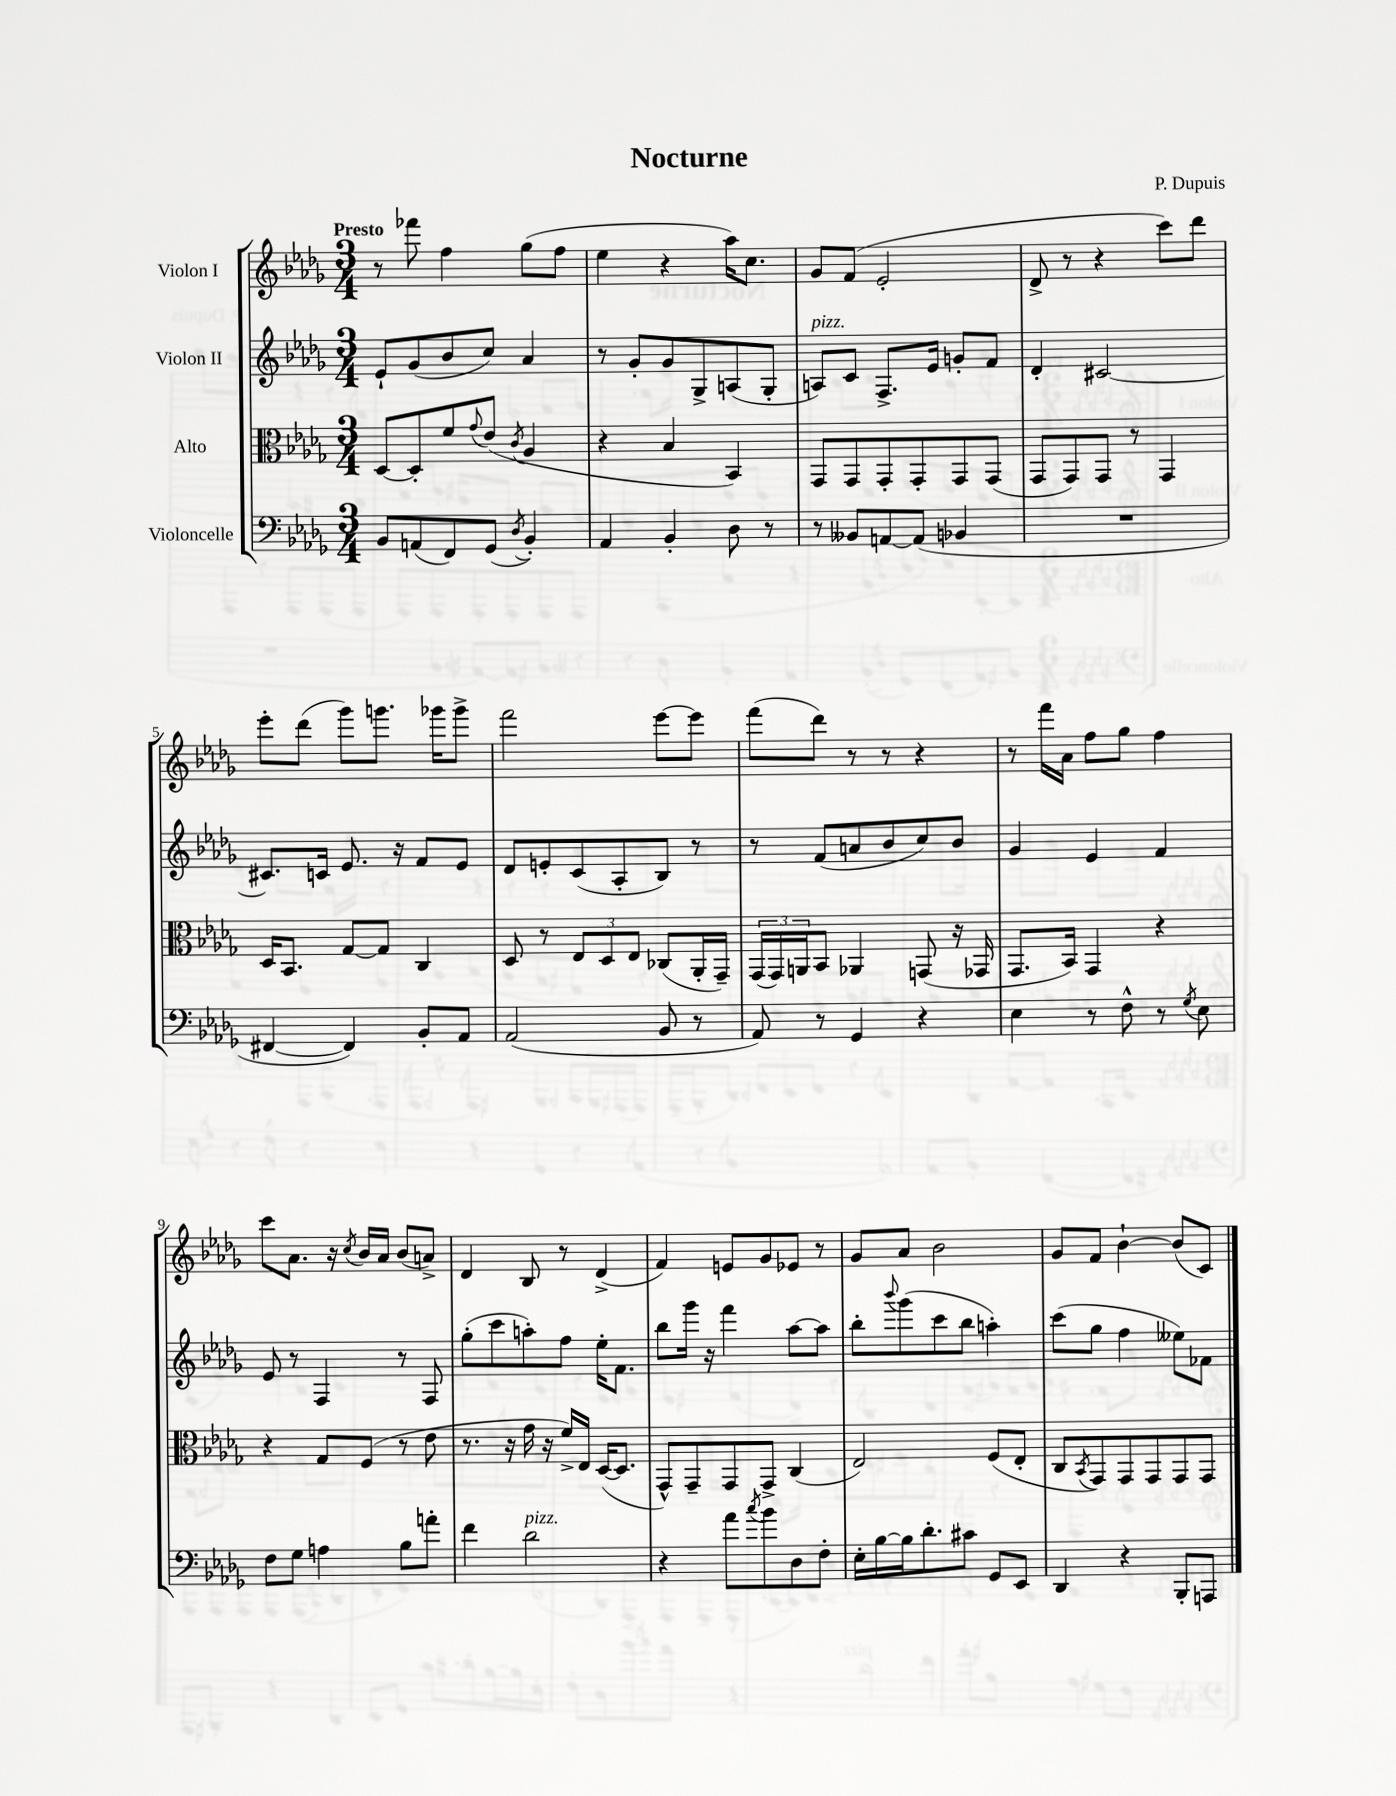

**kern	**kern	**kern	**kern
*staff4	*staff3	*staff2	*staff1
*clefF4	*clefC3	*clefG2	*clefG2
*k[b-e-a-d-g-]	*k[b-e-a-d-g-]	*k[b-e-a-d-g-]	*k[b-e-a-d-g-]
*M3/4	*M3/4	*M3/4	*M3/4
8BB-/L	[8D-/L	8e-`/L	8r
(8AA/	8D-'/]	(8g-/	8fff-\
8FF/)	8f/	8b-/	4ff\
.	8qqg-/	.	.
(8GG-/J	(8e-/J	8cc/J)	.
8qD-/	8qc/	.	.
4BB-'/)	4A-/	4a-/	(8gg-\L
.	.	.	8ff\J
=	=	=	=
4AA-/	4r	8r	4ee-\
.	.	8g-'/L	.
4BB-'/	4B-/	8g-/	4r
.	.	8G-^/	.
8D-\	4BB-/)	(8A/	16aa-\LK)
.	.	.	8.cc\J
8r	.	8G-'/J	.
=	=	=	=
8r	8GG-/L	8A/L)	8g-/L
8BB--/L	8GG-/	8c/J	(8f/J
[8AA/	8GG-'/	8.F^/L	2e-'/
(8AA/]J	8GG-'/	.	.
.	.	16e-/Jk	.
4BB-/	8GG-/	8g'/L	.
.	(8GG-/J	8f/J	.
=	=	=	=
2.r	8GG-/L	4d-'/	8d-^/
.	8GG-/)	.	8r
.	8GG-/J	[2c#/	4r
.	8r	.	.
.	4GG-/	.	8ccc\L)
.	.	.	8ddd-\J
=	=	=	=
[4FF#/	16D-/LK	8.c#/]L	8eee-'\L
.	8.BB-/J	.	.
.	.	.	(8ddd-\J
.	.	16c/Jk	.
4FF#/])	[8G-/L	8.e-/	8ggg-\L)
.	8G-/]J	.	8.ggg\J
.	.	16r	.
8BB-'/L	4C/	8f/L	.
.	.	.	16ggg-\LK
8AA-/J	.	8e-/J	8ggg-^\J
=	=	=	=
(2AA-/	8D-/	8d-/L	2fff\
.	8r	8e'/	.
.	12E-/L	(8c/	.
.	12D-/	.	.
.	.	8A-'/	.
.	12E-/J	.	.
8BB-/	(8C-/L	8B-/J)	[8eee-\L
8r	16AA-'/L	8r	8eee-\]J
.	16GG-~/JJ)	.	.
=	=	=	=
8AA-/)	(24GG-/LL	8r	(8fff\L
.	24GG-/)	.	.
.	24AA/J	.	.
8r	8BB-/J	(8f/L	8ddd-\J)
4GG-/	4AA-/	8a/	8r
.	.	8b-/	8r
4r	(8GG/	8cc/)	4r
.	16r	8b-/J	.
.	16GG-/	.	.
=	=	=	=
4E-\	8.GG-/L	4g-/	8r
.	.	.	16fff\LL
.	16BB-/Jk)	.	16a-\JJ
8r	4GG-/	4e-/	8ff\L
8F^^\	.	.	8gg-\J
8r	4r	4f/	4ff\
8qG-/	.	.	.
8E-\	.	.	.
=	=	=	=
8F\L	4r	8e-/	8ccc\L
8G-\J	.	8r	8.a-\J
4A\	8G-/L	4F/	.
.	.	.	16r
.	.	.	8qcc/
.	(8F/J	.	16b-/LL
.	.	.	16a-/JJ
8B-\L	8r	8r	(8b-/L
8a'\J	8e-\	8F/	8a^/J)
=	=	=	=
4f\	8.r	(8gg-'\L	4d-/
.	.	8ccc\	.
.	16r	.	.
2d-\	16g-\	8aa'\)	8B-/
.	16r	.	.
.	16f^/LL)	8ff\J	8r
.	16E-/JJ	.	.
.	([16D-/LK	16ee-'\LK	(4d-^/
.	8.D-/]J	8.f\J	.
=	=	=	=
4r	8GG-^^/L)	8bb-\L	4f/)
.	8GG-~/	16ggg-\Jk	.
.	.	16r	.
8a-\L	8GG-/	4fff\	8e/L
8qcc/	.	.	.
8b-\	8GG-^/J	.	8g-/
8D-\	(4C/	[8aa-\L	8e-/J
8F'\J	.	8aa-\]J	8r
=	=	=	=
16E-'\LL	2E-/)	8bb-'\L	8g-/L
[16B-\	.	.	.
.	.	8qqbbb-/	.
16B-\]J	.	(8ggg-\	8a-/J
8.d-'\	.	.	.
.	.	8ccc\	2b-\
8c#\J	.	8bb-\J	.
8GG-/L	(8F/L	4aa'\)	.
8EE-/J	8E-'/J	.	.
=	=	=	=
4DD-/	8C/L	(8ccc\L	8g-/L
.	8qBB-/	.	.
.	8GG-/)	8gg-\J	8f/J
4r	8GG-/	4ff\	[4b-`\
.	8GG-/	.	.
8BBB-'/L	8GG-/	8ee--\L)	(8b-/]L
8AAA/J	8GG-/J	8f-\J	8c/J)
==	==	==	==
*-	*-	*-	*-
